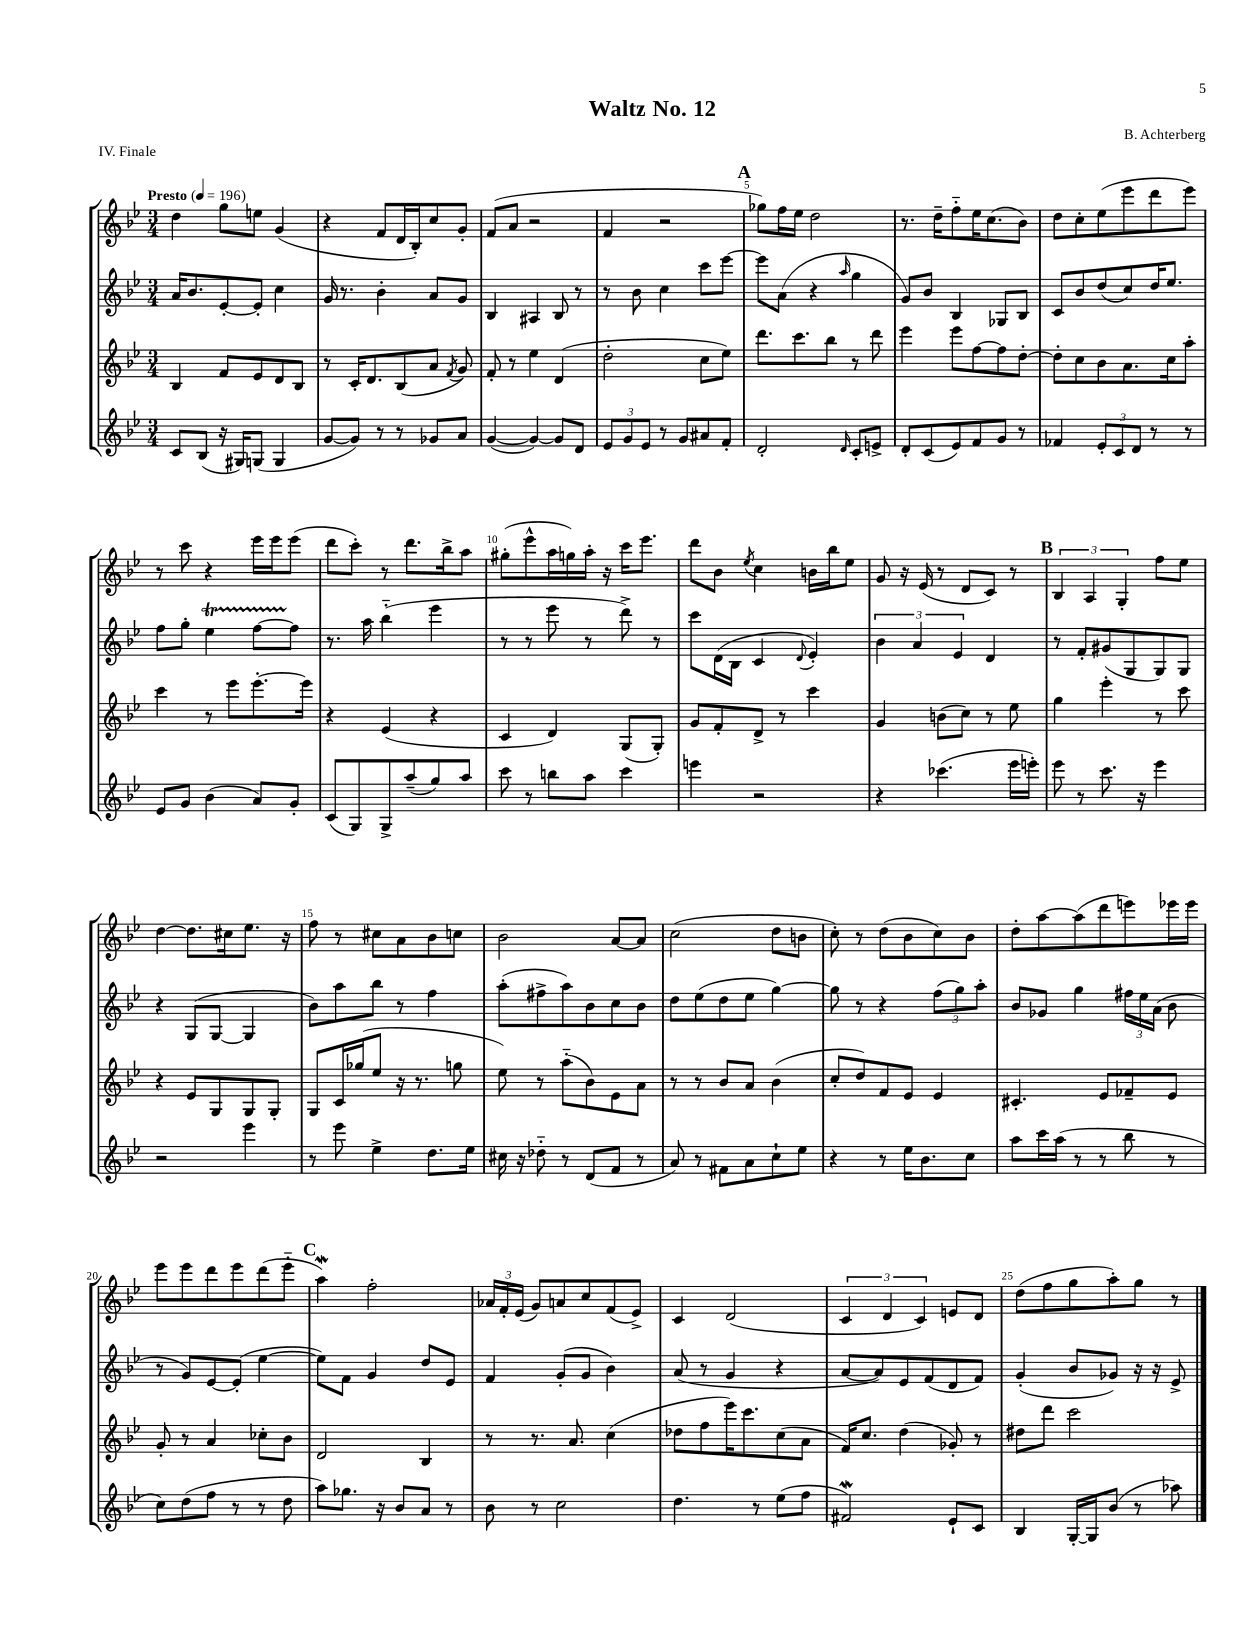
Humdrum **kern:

**kern	**kern	**kern	**kern
*staff4	*staff3	*staff2	*staff1
*clefG2	*clefG2	*clefG2	*clefG2
*k[b-e-]	*k[b-e-]	*k[b-e-]	*k[b-e-]
*M3/4	*M3/4	*M3/4	*M3/4
*MM196	*MM196	*MM196	*MM196
8c	4B-	16a	4dd
.	.	8.b-	.
(8B-	.	.	.
16r	8f	[8e-'	8gg
16G#)	.	.	.
(8G	8e-	8e-']	8ee
4G	8d	4cc	(4g
.	8B-	.	.
=	=	=	=
[8g	8r	16g	4r
.	.	8.r	.
8g])	16c'	.	.
.	8.d	.	.
8r	.	4b-'	8f
8r	(8B-	.	16d
.	.	.	16B-')
8g-	8a	8a	8cc
.	8qf	.	.
8a	8g)	8g	8g'
=	=	=	=
([4g	8f'	4B-	(8f
.	8r	.	8a
4g_)	4ee-	4A#	2r
8g]	(4d	8B-	.
8d	.	8r	.
=	=	=	=
12e-	2dd'	8r	4f
12g	.	.	.
.	.	8b-	.
12e-	.	.	.
8r	.	4cc	2r
8g	.	.	.
8a#	8cc	8ccc	.
8f'	8ee-)	[8eee-	.
=	=	=	=
2d'	8.ddd	8eee-]	8gg-)
.	.	(8a	16ff
.	8.ccc	.	16ee-
.	.	4r	2dd
.	8bb-	.	.
16qqd	.	16qqaa	.
8c'	8r	4gg	.
8e^	8ddd	.	.
=	=	=	=
8d'	4eee-	8g)	8.r
(8c	.	8b-	.
.	.	.	16dd~
8e-)	8eee-	4B-	8ff'~
8f	[8ff	.	16ee-
.	.	.	(8.cc
8g	8ff]	8G-	.
8r	[8dd'	8B-	8b-)
=	=	=	=
4f-	8dd']	8c	8dd
.	8cc	8b-	8cc'
12e-'	8b-	(8dd	(8ee-
12c	.	.	.
.	8.a	8cc)	8eee-
12d	.	.	.
8r	.	16dd	8ddd
.	16cc	8.ee-	.
8r	8aa'	.	8eee-)
=	=	=	=
8e-	4ccc	8ff	8r
8g	.	8gg'	8ccc
(4b-	8r	4ee-	4r
.	8eee-	.	.
8a)	[8.eee-'	[8ff	16eee-
.	.	.	16eee-
8g'	.	8ff]	(8eee-
.	16eee-]	.	.
=	=	=	=
(8c	4r	8.r	8ddd
8G)	.	.	8ccc')
.	.	16aa	.
8G^	(4e-	(4bb-'~	8r
(8aa~	.	.	8.ddd
8gg)	4r	4eee-	.
.	.	.	16bb-^
8aa	.	.	8aa
=	=	=	=
8ccc	4c	8r	(8gg#'
8r	.	8r	8eee-^^
8bb	4d)	8eee-	16aa
.	.	.	16gg)
8aa	.	8r	16aa'
.	.	.	16r
4ccc	(8G	8ddd^)	16ccc
.	.	.	8.eee-
.	8G')	8r	.
=	=	=	=
4eee	8g	8ccc	8ddd
.	8f'	(16d	8b-
.	.	16B-	.
.	.	.	8qee-
2r	8d^	4c	4cc
.	8r	.	.
.	.	8qqd	.
.	4ccc	4e-')	16b
.	.	.	16bb-
.	.	.	8ee-
=	=	=	=
4r	4g	6b-	8g
.	.	.	16r
.	.	6a	.
.	.	.	(16e-
(4.ccc-	(8b	.	8r
.	.	6e-	.
.	8cc)	.	8d
.	8r	4d	8c)
16eee-	8ee-	.	8r
16eee')	.	.	.
=	=	=	=
8eee-	4gg	8r	6B-
8r	.	8f'	.
.	.	.	6A
8.ccc	4eee-'	(8g#	.
.	.	.	6G'
.	.	8G	.
16r	.	.	.
4eee-	8r	8G)	8ff
.	8ccc	8G	8ee-
=	=	=	=
2r	4r	4r	[4dd
.	8e-	(8G	8.dd]
.	8G	[8G	.
.	.	.	16cc#
4eee-	8G	4G]	8.ee-
.	8G'	.	.
.	.	.	16r
=	=	=	=
8r	8G	8b-)	8ff
8eee-	16c	8aa	8r
.	(16gg-	.	.
4ee-^	8ee-	8bb-	8cc#
.	16r	8r	8a
.	8.r	.	.
8.dd	.	4ff	8b-
.	8gg	.	8cc
16ee-	.	.	.
=	=	=	=
16cc#	8ee-)	(8aa'	2b-
16r	.	.	.
8dd-'~	8r	8ff#^	.
8r	(8aa'~	8aa)	.
(8d	8b-)	8b-	.
8f	8e-	8cc	[8a
8r	8a	8b-	8a]
=	=	=	=
8a)	8r	8dd	(2cc
8r	8r	(8ee-	.
8f#	8b-	8dd	.
8a	8a	8ee-	.
8cc`	(4b-	[4gg)	8dd
8ee-	.	.	8b
=	=	=	=
4r	8cc'	8gg]	8cc')
.	8dd)	8r	8r
8r	8f	4r	(8dd
16ee-	8e-	.	8b-
8.b-	.	.	.
.	4e-	(12ff	8cc)
.	.	12gg)	.
8cc	.	.	8b-
.	.	12aa'	.
=	=	=	=
8aa	4.c#'	8b-	8dd'
16ccc	.	8g-	[8aa
(16aa	.	.	.
8r	.	4gg	(8aa]
8r	8e-	.	8ddd
8bb-	8f-~	24ff#	8eee)
.	.	24ee-	.
.	.	(24a	.
8r	8e-	8b-	16eee-
.	.	.	16eee-
=	=	=	=
8cc)	8g'	8r	8eee-
(8dd	8r	8g)	8eee-
8ff	4a	[8e-	8ddd
8r	.	(8e-']	8eee-
8r	8cc-'	[4ee-	(8ddd
8dd	8b-	.	8eee-'~
=	=	=	=
8aa)	2d	8ee-])	4aa)
8.gg-	.	8f	.
.	.	4g	2ff'
16r	.	.	.
8b-	.	.	.
8a	4B-	8dd	.
8r	.	8e-	.
=	=	=	=
8b-	8r	4f	24a-
.	.	.	24f'
.	.	.	(24e-
8r	8.r	.	8g)
2cc	.	(8g'	8a
.	8.a	.	.
.	.	8g	8cc
.	(4cc	4b-)	(8f
.	.	.	8e-^)
=	=	=	=
4.dd	8dd-	(8a	4c
.	8ff	8r	.
.	16eee-)	4g	(2d
.	8.ccc	.	.
8r	.	.	.
(8ee-	(8cc	4r	.
8ff	8a	.	.
=	=	=	=
2f#)	16f)	[8a	6c
.	8.cc	.	.
.	.	8a])	.
.	.	.	6d
.	(4dd	8e-	.
.	.	.	6c)
.	.	(8f	.
8e-`	8g-')	8d	8e
8c	8r	8f)	8d
=	=	=	=
4B-	8dd#	(4g'	(8dd
.	8ddd	.	8ff
[16G'	2ccc	8b-	8gg
16G]	.	.	.
(8b-	.	8g-)	8aa')
8r	.	16r	8gg
.	.	16r	.
8aa-)	.	8e-^	8r
==	==	==	==
*-	*-	*-	*-
